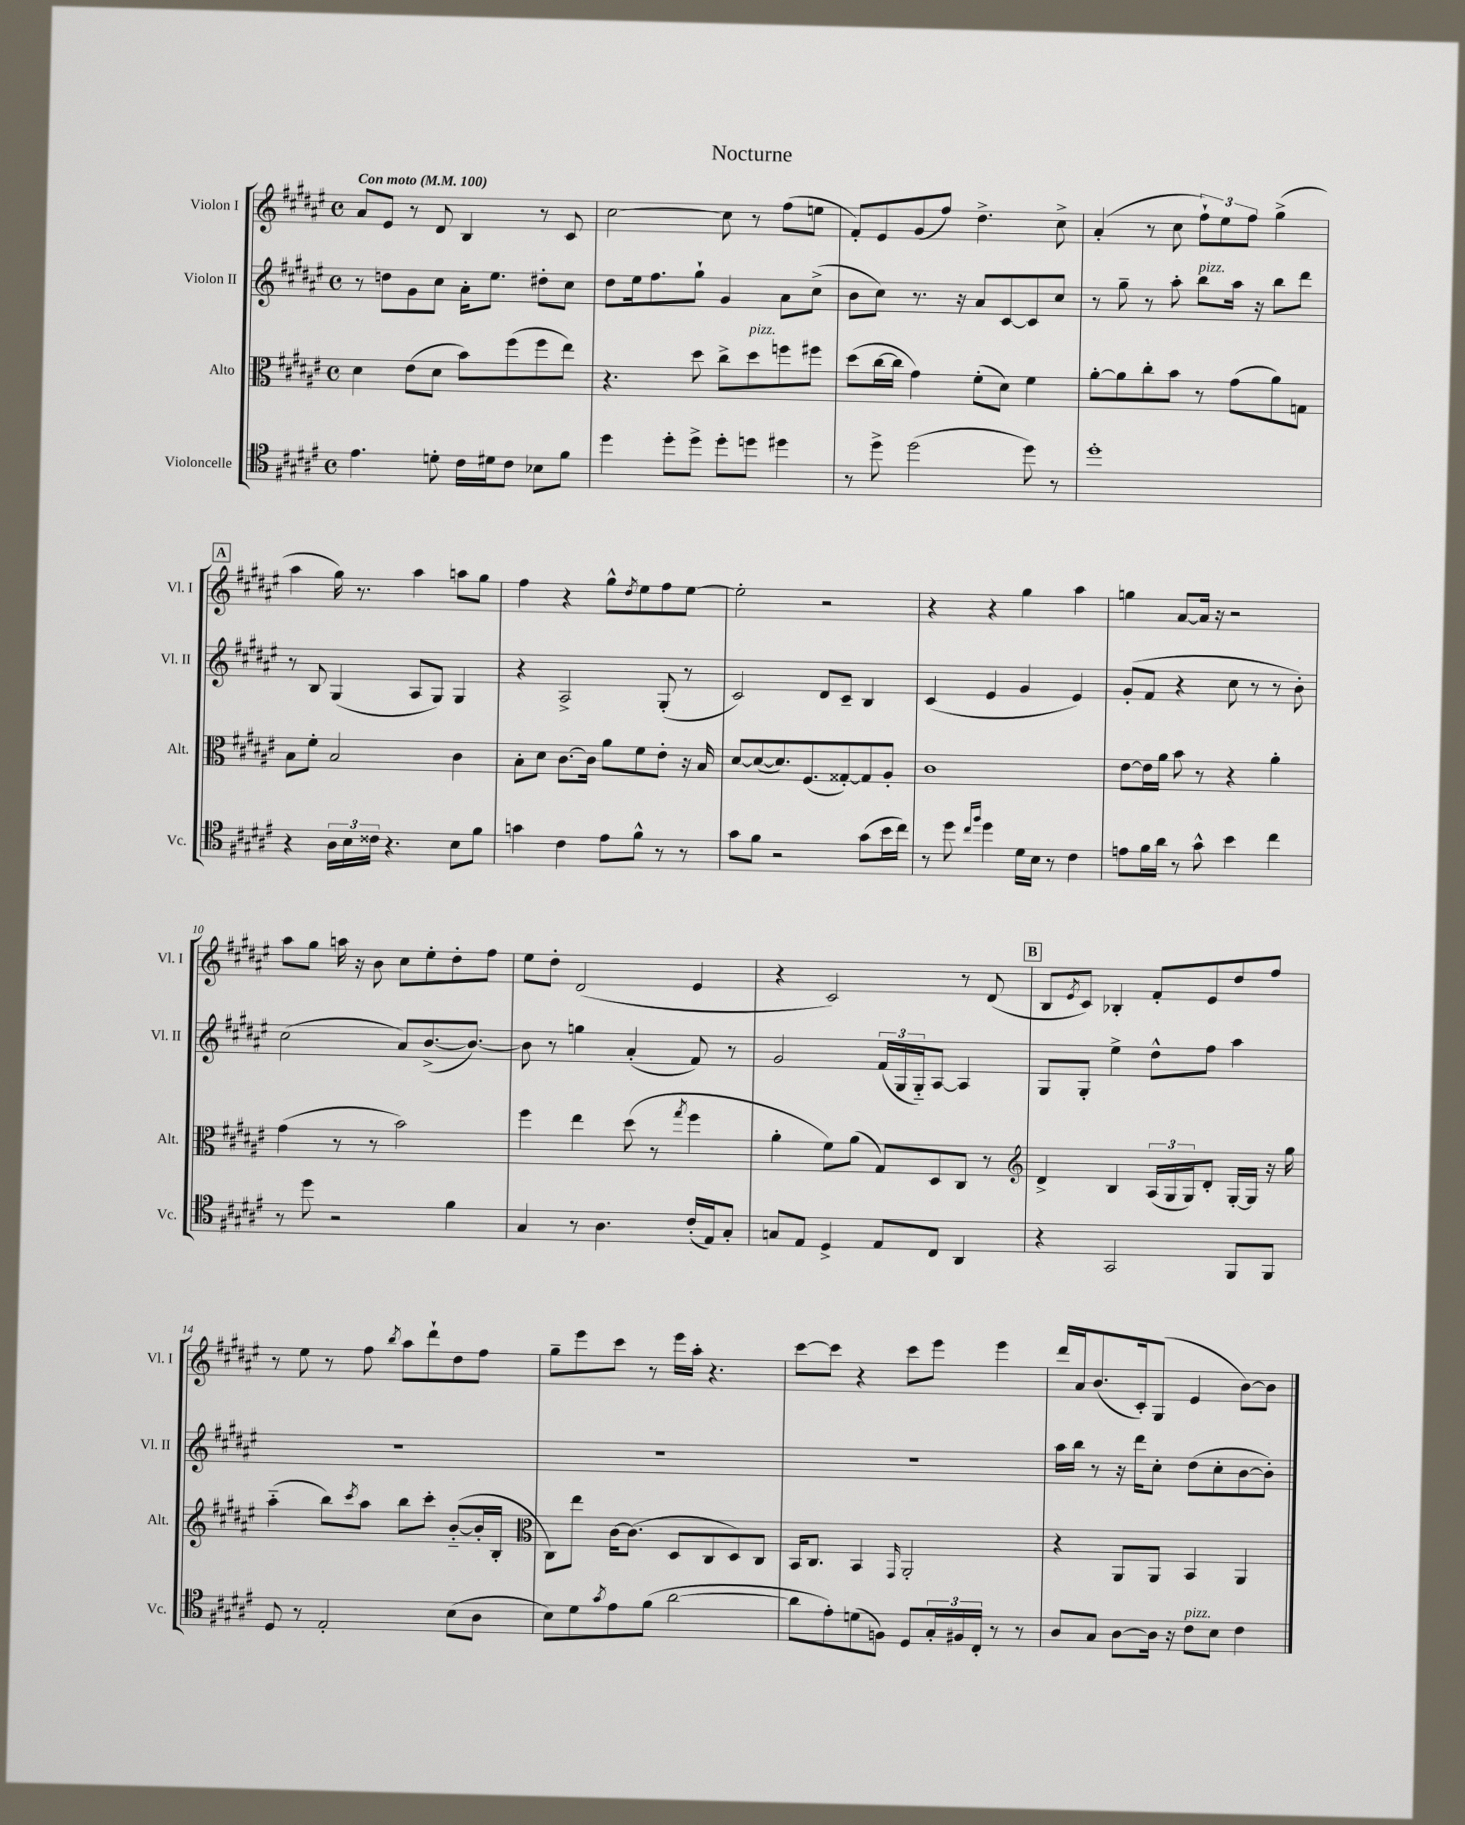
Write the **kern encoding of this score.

**kern	**kern	**kern	**kern
*staff4	*staff3	*staff2	*staff1
*clefC4	*clefC3	*clefG2	*clefG2
*k[f#c#g#d#a#e#]	*k[f#c#g#d#a#e#]	*k[f#c#g#d#a#e#]	*k[f#c#g#d#a#e#]
*M4/4	*M4/4	*M4/4	*M4/4
*met(c)	*met(c)	*met(c)	*met(c)
*MM100	*MM100	*MM100	*MM100
4.e#	4d#	8r	8a#
.	.	8dd	8e#
.	(8e#	8g#	8r
8d'	8d#	8cc#	8d#
16c#	8b)	16a#'	4B
16d#	.	8.ee#	.
8c#	(8ff#	.	.
8B-	8ff#	8dd#'	8r
8f#	8ee#)	8cc#	8c#
=	=	=	=
4dd#	4.r	8dd#	[2cc#
.	.	16ee#	.
.	.	8.ff#	.
8dd#'	.	.	.
8dd#^	8dd#	8gg#`	.
8dd#'	8cc#^	4g#	8cc#]
8dd	8dd#	.	8r
4dd#	8ff	8a#	(8ff#
.	8ff#	(8cc#^	8ee
=	=	=	=
8r	(8dd#	8b	8f#')
8dd#^	[16cc#	8cc#)	8e#
.	16cc#]	.	.
(2dd#	4g#)	8.r	(8g#
.	.	.	8ff#)
.	.	16r	.
.	(8f#'	8a#	4.dd#^
.	8d#)	[8c#	.
8dd#)	4f#	8c#]	.
8r	.	8cc#	8cc#^
=	=	=	=
1dd#'	[8a#'	8r	(4a#'
.	8a#]	8gg#~	.
.	8cc#'	8r	8r
.	8b	8aa#'	8cc#
.	8r	8bb	12ff#`)
.	.	.	12ee#
.	(8g#	16aa#	.
.	.	.	12ff#
.	.	16r	.
.	8a#)	8bb	(4gg#^
.	8G	8ddd#	.
=	=	=	=
4r	8B	8r	4aa#
.	8f#'	8B	.
24A#	2B	(4G#	16gg#)
24B	.	.	.
.	.	.	8.r
24c##	.	.	.
4.r	.	.	.
.	.	8A#	4aa#
.	.	8G#)	.
8B	4c#	4G#	8aa
8f#	.	.	8gg#
=	=	=	=
4g	8B'	4r	4ff#
.	8d#	.	.
4c#	[8.c#	2A#^	4r
.	16c#]	.	.
8e#	8a#	.	8gg#^^
.	.	.	8qdd#
8f#^^	8f#	.	8ee#
8r	8e#'	(8G#'	8ff#
8r	16r	8r	[8ee#
.	16B	.	.
=	=	=	=
8g#	[8d#	2c#)	2ee#']
8f#	(8d#_	.	.
2r	8.d#])	.	.
.	(8.F#	.	.
.	.	8d#	2r
.	[8G##')	8c#~	.
(8g#	8G##]	4B	.
16b	8A#'	.	.
16cc#)	.	.	.
=	=	=	=
8r	1c#	(4c#	4r
8dd#	.	.	.
16qqcc#	.	.	.
16qqff#	.	.	.
4dd#	.	4e#	4r
16d#	.	4g#	4gg#
16B	.	.	.
8r	.	.	.
4c#	.	4e#)	4aa#
=	=	=	=
8e	[8e#	(8g#'	4gg
16f#	16e#]	8f#	.
16a#	16a#	.	.
8r	8b	4r	[8a#
8g#^^	8r	.	16a#]
.	.	.	16r
4b	4r	8cc#	2r
.	.	8r	.
4cc#	4a#'	8r	.
.	.	8b')	.
=	=	=	=
8r	(4g#	(2cc#	8aa#
8dd#	.	.	8gg#
2r	8r	.	16aa
.	.	.	16r
.	8r	.	8b
.	2b)	8a#)	8cc#
.	.	([8.b^	8ee#'
4f#	.	.	8dd#'
.	.	8.b_)	.
.	.	.	8ff#
=	=	=	=
4G#	4ff#	8b]	8ee#
.	.	8r	8dd#'
8r	4ee#	4gg	(2d#
4.A#	.	.	.
.	(8dd#	(4a#'	.
.	8r	.	.
.	8qgg#	.	.
(16c#'	4ff#	8f#)	4e#
16E#)	.	.	.
8G#'	.	8r	.
=	=	=	=
8G	4a#'	2g#	4r
8E#	.	.	.
4D#^	8f#)	.	2c#)
.	(8a#	.	.
8E#	8G#)	(24f#	.
.	.	24G#	.
.	.	24G#'~)	.
8C#	8D#	[8A#	.
4AA#	8C#	4A#]	8r
.	8r	.	(8d#
=	=	=	=
*	*clefG2	*	*
4r	4d#^	8G#	8B
.	.	.	8qe#
.	.	8G#'	8c#)
2GG#	4B	4ee#^	4B-'
.	(24A#	8dd#^^	8f#'
.	24G#	.	.
.	24G#)	.	.
.	8d#'	8ff#	8e#
8FF#	[16G#'	4aa#	8dd#
.	16G#]	.	.
8FF#	16r	.	8ff#
.	16gg#	.	.
=	=	=	=
8D#	(4aa#'~	1r	8r
8r	.	.	8ee#
2E#'	8bb)	.	8r
.	8qccc#	.	.
.	8aa#	.	8ff#
.	.	.	8qbb
.	8bb	.	8aa#
.	8ccc#'	.	8ddd#`
(8B	([8b'~	.	8dd#
8A#	16b']	.	8ff#
.	16B'	.	.
=	=	=	=
*	*clefC3	*	*
8B)	8C#)	1r	8gg#~
8d#	8ee#	.	8eee#
8qg#	.	.	.
8e#	[16c#	.	8ccc#
.	(8.c#]	.	.
(8f#	.	.	8r
[2a#	8D#	.	16eee#
.	.	.	16aa#'
.	8C#	.	4.r
.	8D#)	.	.
.	8C#	.	.
=	=	=	=
8a#]	16BB	1r	[8ccc#
.	8.C#	.	.
8e#')	.	.	8ccc#]
(8d	4BB	.	4r
8F)	.	.	.
.	16qqGG#	.	.
8D#	2AA#'	.	8ccc#
24G#'	.	.	8eee#
24F#	.	.	.
24C#'	.	.	.
8r	.	.	4eee#
8r	.	.	.
=	=	=	=
8A#	4r	16aa#	16ddd#
.	.	16bb	16a#
8G#	.	8r	(8.b
[8A#	8AA#	16r	.
.	.	16ddd#	16c#')
16A#]	8AA#	8cc#'	(8G#
16r	.	.	.
8c#	4BB	(8dd#	4e#
8B	.	8cc#'	.
4c#	4AA#	[8b	[8b)
.	.	8b'])	8b]
==	==	==	==
*-	*-	*-	*-
